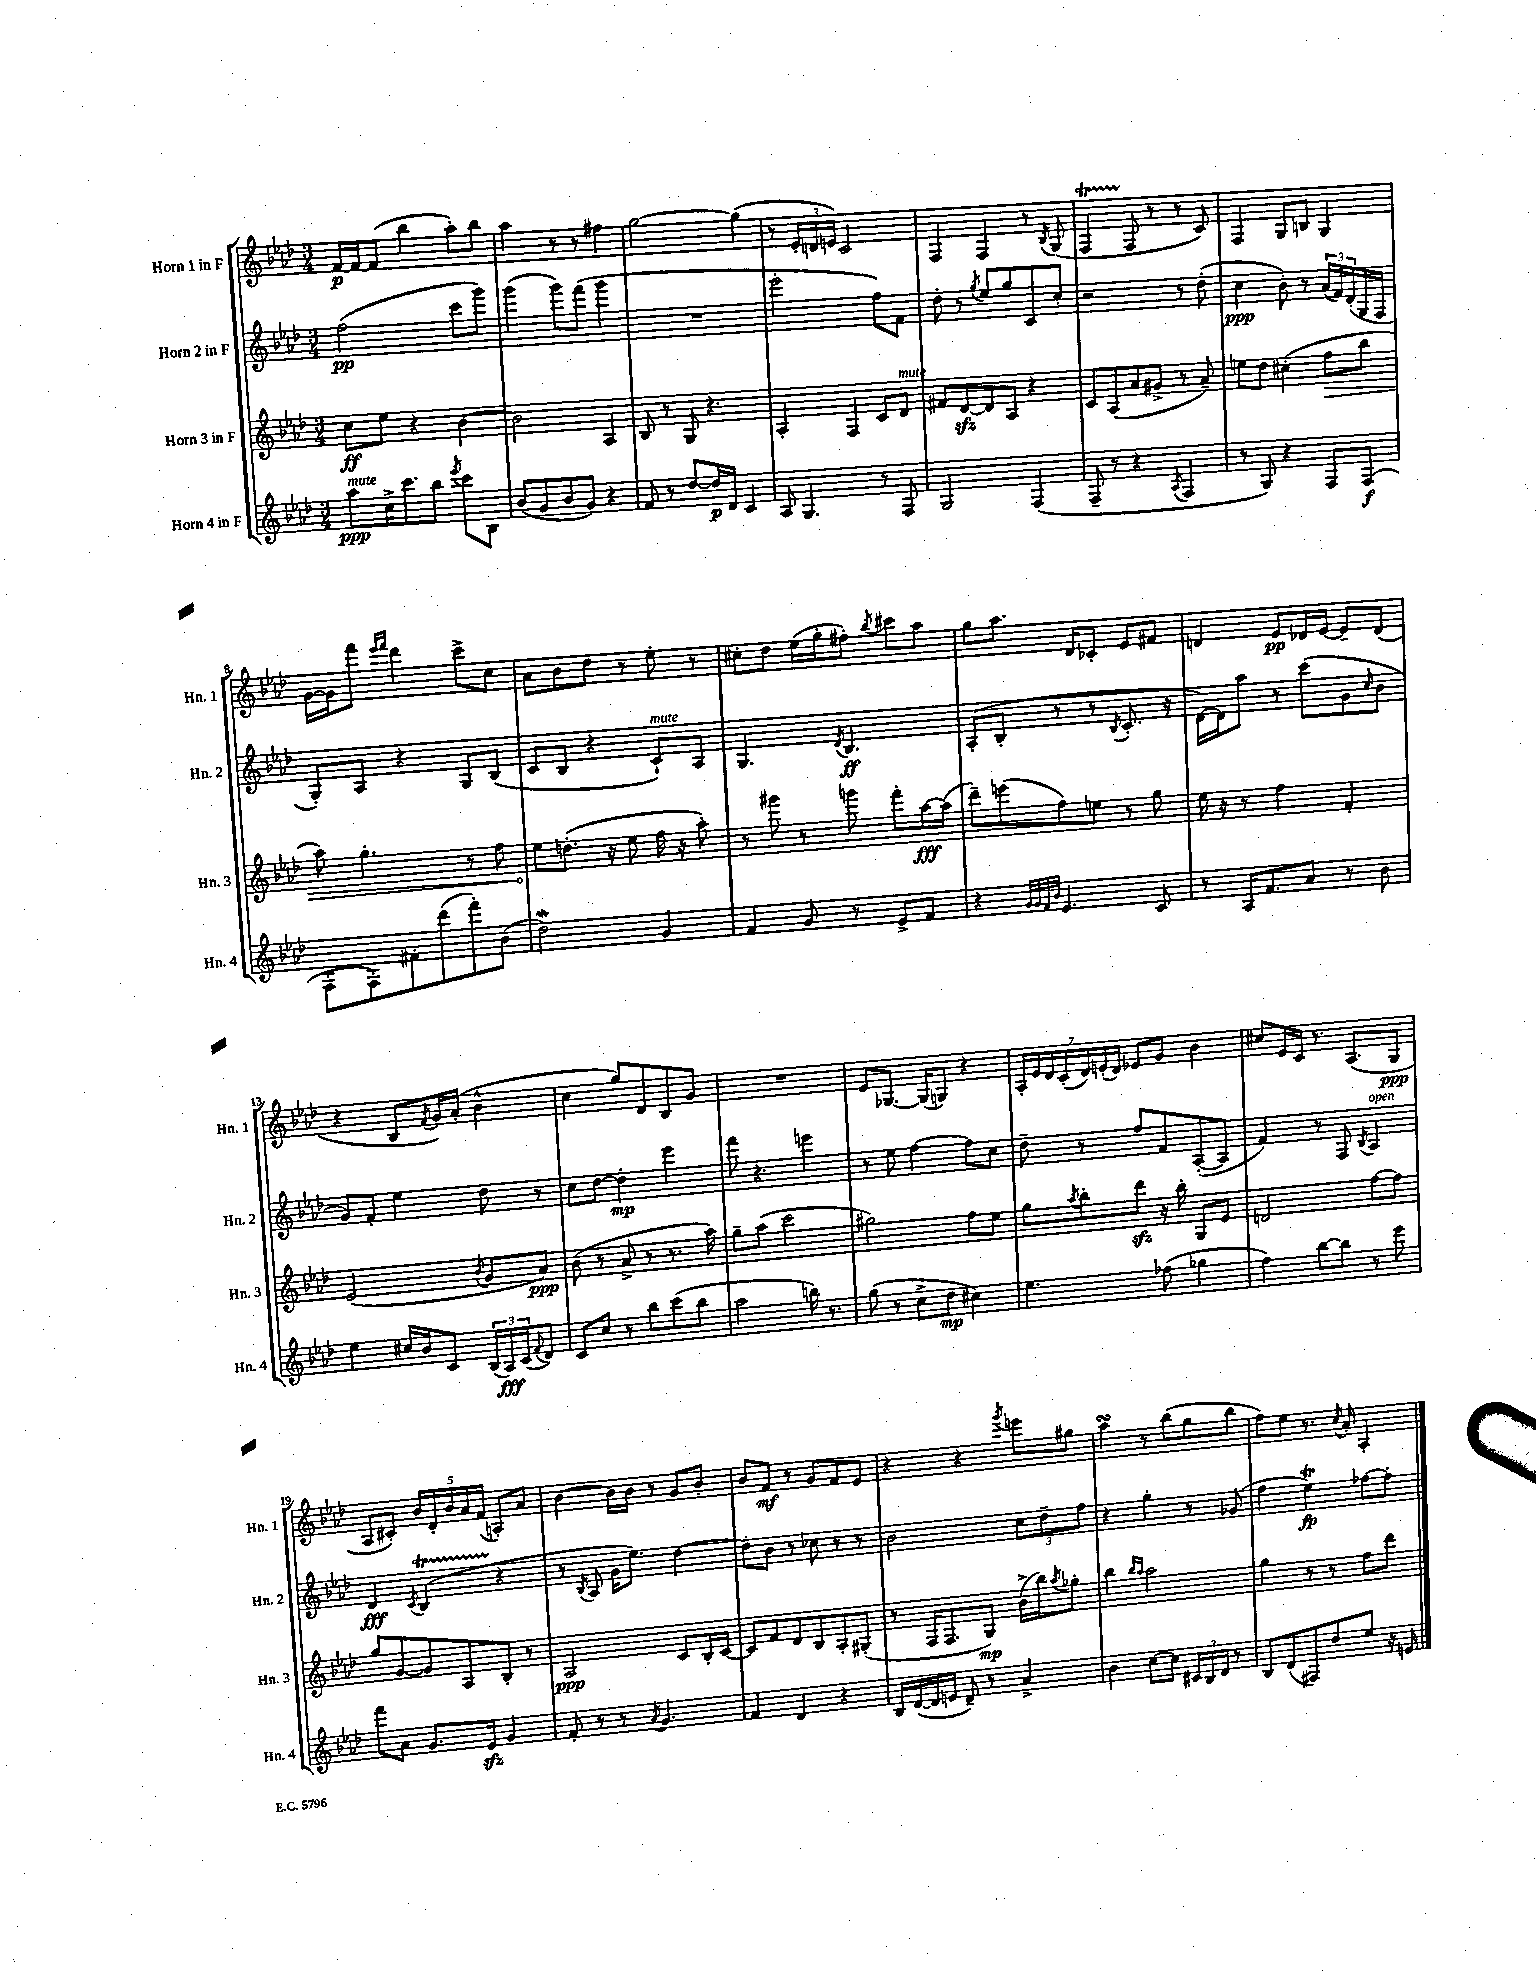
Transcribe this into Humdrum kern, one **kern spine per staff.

**kern	**kern	**kern	**kern
*staff4	*staff3	*staff2	*staff1
*clefG2	*clefG2	*clefG2	*clefG2
*k[b-e-a-d-]	*k[b-e-a-d-]	*k[b-e-a-d-]	*k[b-e-a-d-]
*M3/4	*M3/4	*M3/4	*M3/4
8aa-	8cc	(2ff	[16f
.	.	.	16f_
16cc^	8ee-	.	(8f]
8.ccc	.	.	.
.	4r	.	4bb-
8bb-	.	.	.
8qeee-	.	.	.
8ccc	[4b-	8ccc	8aa-')
8B-	.	8ggg)	8bb-
=	=	=	=
(8b-	2b-]	(4ggg	4aa-
8g	.	.	.
8b-	.	8ggg)	8r
8g)	.	(8fff	8r
4r	4A-	4ggg	4ff#
=	=	=	=
8f	8B-	2.r	[2gg
8r	8r	.	.
[8dd-	8G	.	.
16dd-]	4.r	.	.
16d-	.	.	.
4c	.	.	(4gg]
=	=	=	=
8A-	4A-'	2eee-'	8r
4.G	.	.	24e-'
.	.	.	24d
.	.	.	24e)
.	4F	.	2c
8r	8c	8ff)	.
8F	8d-	8f	.
=	=	=	=
2G	8f#	8dd-'	4F
.	[8d-	8r	.
.	.	8qgg	.
.	8d-]	8ee-	4F
.	8A-	8gg	.
(4F	4r	8c	8r
.	.	.	8qB-
.	.	8cc'	(8G
=	=	=	=
8F~	8c	2r	4F
8r	(8A-	.	.
4r	8a-	.	8F
.	8g#^	.	8r
8qA-	.	.	.
4F	8r	8r	8r
.	8a-~)	(8dd-'	8c)
=	=	=	=
8r	8ee	4cc	4F
8G)	8dd-	.	.
4r	(4cc#'	8b-')	8G
.	.	8r	8B
8F	8ff	(24a-	4G
.	.	24f)	.
.	.	(24d-'	.
(8F	8bb-	16G	.
.	.	16F	.
=	=	=	=
8F'	8aa-)	8G')	[16g
.	.	.	16g]
8F')	4.gg'	8A-	8fff
.	.	.	16qqeee-
.	.	.	16qqfff
8f#'	.	4r	4ddd-
(8ddd-	.	.	.
8fff')	8r	8G	8ccc^
(8b-	8ff	(8B-	8cc
=	=	=	=
2dd-)	8ee-	8c	8a-
.	(8.dd'	8B-	8b-
.	.	4r	8dd-
.	16r	.	.
.	8ee-	.	8r
4g	16ff	8c`)	8ee-'
.	16r	.	.
.	8aa-')	8A-	8r
=	=	=	=
4f	8r	4.G	8cc#'
.	8ggg#	.	8dd-
8g	8r	.	(16ee-
.	.	.	16gg'
.	.	8qd-	.
8r	8ggg	4.B-	8ff#')
.	.	.	8qbb-
8e-^	8fff'	.	8ccc#
8f	[16aa-	.	8aa-
.	(16aa-]	.	.
=	=	=	=
4r	8ddd-~)	(8A-'	8gg
.	(8eee	8B-'	8.aa-
32qqg	.	.	.
32qqg	.	.	.
32qqf	.	.	.
32qqb-	.	.	.
4.e-	8ff)	8r	.
.	.	.	16d-
.	8ee	8r	8c-'
.	.	8qB-	.
.	8r	8.c'	8e-
8c	8gg	.	8f#
.	.	16r	.
=	=	=	=
8r	16ee-	[16d-)	4d
.	16r	16d-]	.
16A-	8r	8aa-	.
8.f	.	.	.
.	4ff	8r	8e-
8a-	.	(8ccc	16d-
.	.	.	[16e-
8r	4f'	8g	8e-~]
.	.	16qqcc	.
8b-	.	8b-	(8d-
=	=	=	=
4ee-	(2e-	8g)	4r
.	.	8f'	.
16cc#	.	4ee-	8B-
16b-	.	.	.
.	.	.	8qf
8c	.	.	16g)
.	.	.	(16a-'
.	8qb-	.	.
(24B-	8g	8dd-	4b-^^
24A-)	.	.	.
(24c	.	.	.
8qqf	.	.	.
8d-)	8a-)	8r	.
=	=	=	=
8c	(8b-	8cc	4cc
8cc	8r	[8dd-	.
8r	8a-^	4dd-']	8gg)
8bb-	8r	.	8d-
(8ccc	8.r	4eee-	8B-
8bb-	.	.	8g
.	16aa-)	.	.
=	=	=	=
2aa-	8gg~	8fff	2.r
.	(8aa-	4.r	.
.	2ccc	.	.
16bb)	.	4eee	.
8.r	.	.	.
=	=	=	=
(8gg	2gg#)	8r	8e-
8r	.	8ee-	[8.G-
8cc^	.	[4ff	.
.	.	.	(16G-]
8dd-	.	.	8G)
4cc#)	8ff	8ff]	4r
.	8ee-	8cc	.
=	=	=	=
4.ee-	8gg	8dd-~	28A-'
.	.	.	28e-
.	.	.	28d-
.	.	.	(28c'
.	8qaa-	.	.
.	8bb-'	8r	.
.	.	.	28d-)
.	.	.	(28e'
.	.	.	28d-)
.	8ddd-	8ff	8e-
(8ff-	16r	8f	8g
.	16bb-'	.	.
4gg-	8G	([8A-'	4b-
.	8e-	8A-]	.
=	=	=	=
4ff)	2d	4f)	8cc#
.	.	.	16e-
.	.	.	16c
[8bb-	.	8r	8.r
8bb-]	.	8F	.
.	.	.	(8.A-
.	.	8qB-	.
8r	[8ff	4A-	.
8eee-	8ff]	.	8G
=	=	=	=
8fff	8gg	4d-	8A-
8a-	[8g	.	8c#')
.	.	8qc	.
8.g	8g]	(4B-	20b-
.	.	.	20d-'
.	.	.	20b-
.	8A-	.	.
.	.	.	20a-
16e-	.	.	.
.	.	.	(20f
4g	8B-'	4r	8A')
.	8r	.	8a-
=	=	=	=
8f'	2A-	8r	[4b-
.	.	8qB-	.
8r	.	8A-	.
8r	.	16g	16b-]
.	.	8.ee-)	16b-
8qa-	.	.	.
4.g	.	.	8r
.	8c	[4dd-	8g
.	16B-'	.	8b-'
.	[16c	.	.
=	=	=	=
4f	8c]	8dd-']	8b-
.	8f	8b-	8f
4d-	8d-	8r	8r
.	8B-	8cc-	8g
4r	8A-'	8r	8f
.	(8G#'	8r	8e-
=	=	=	=
16B-	8r	2b-	4r
([16d-	.	.	.
16d-]	16F	.	.
16e	8.F	.	.
8d-~)	.	.	4r
8r	8G)	.	.
.	.	.	8qggg
4a-^	(16b-^	12cc	8eee
.	16bb-)	.	.
.	.	12dd-~	.
.	8qaa-	.	.
.	8gg-'	.	8gg#
.	.	12ff	.
=	=	=	=
4b-	4bb-	4r	4aa-
.	16qqbb-	.	.
.	16qqaa-	.	.
[8cc	2aa-	4gg'	8r
8cc]	.	.	(8bb-
24c#	.	8r	8gg
24B-	.	.	.
24d-	.	.	.
8r	.	(8g-	8bb-
=	=	=	=
8B-	4gg	4ff	8ff)
(8d-	.	.	8ee-
8F#)	8r	4ee-)	8.r
8dd-	8r	.	.
.	.	.	8qcc
.	.	.	16a-'
8ee-	8ff	[8ff-	4A-'
16r	8ddd-	8ff-']	.
16e	.	.	.
==	==	==	==
*-	*-	*-	*-
